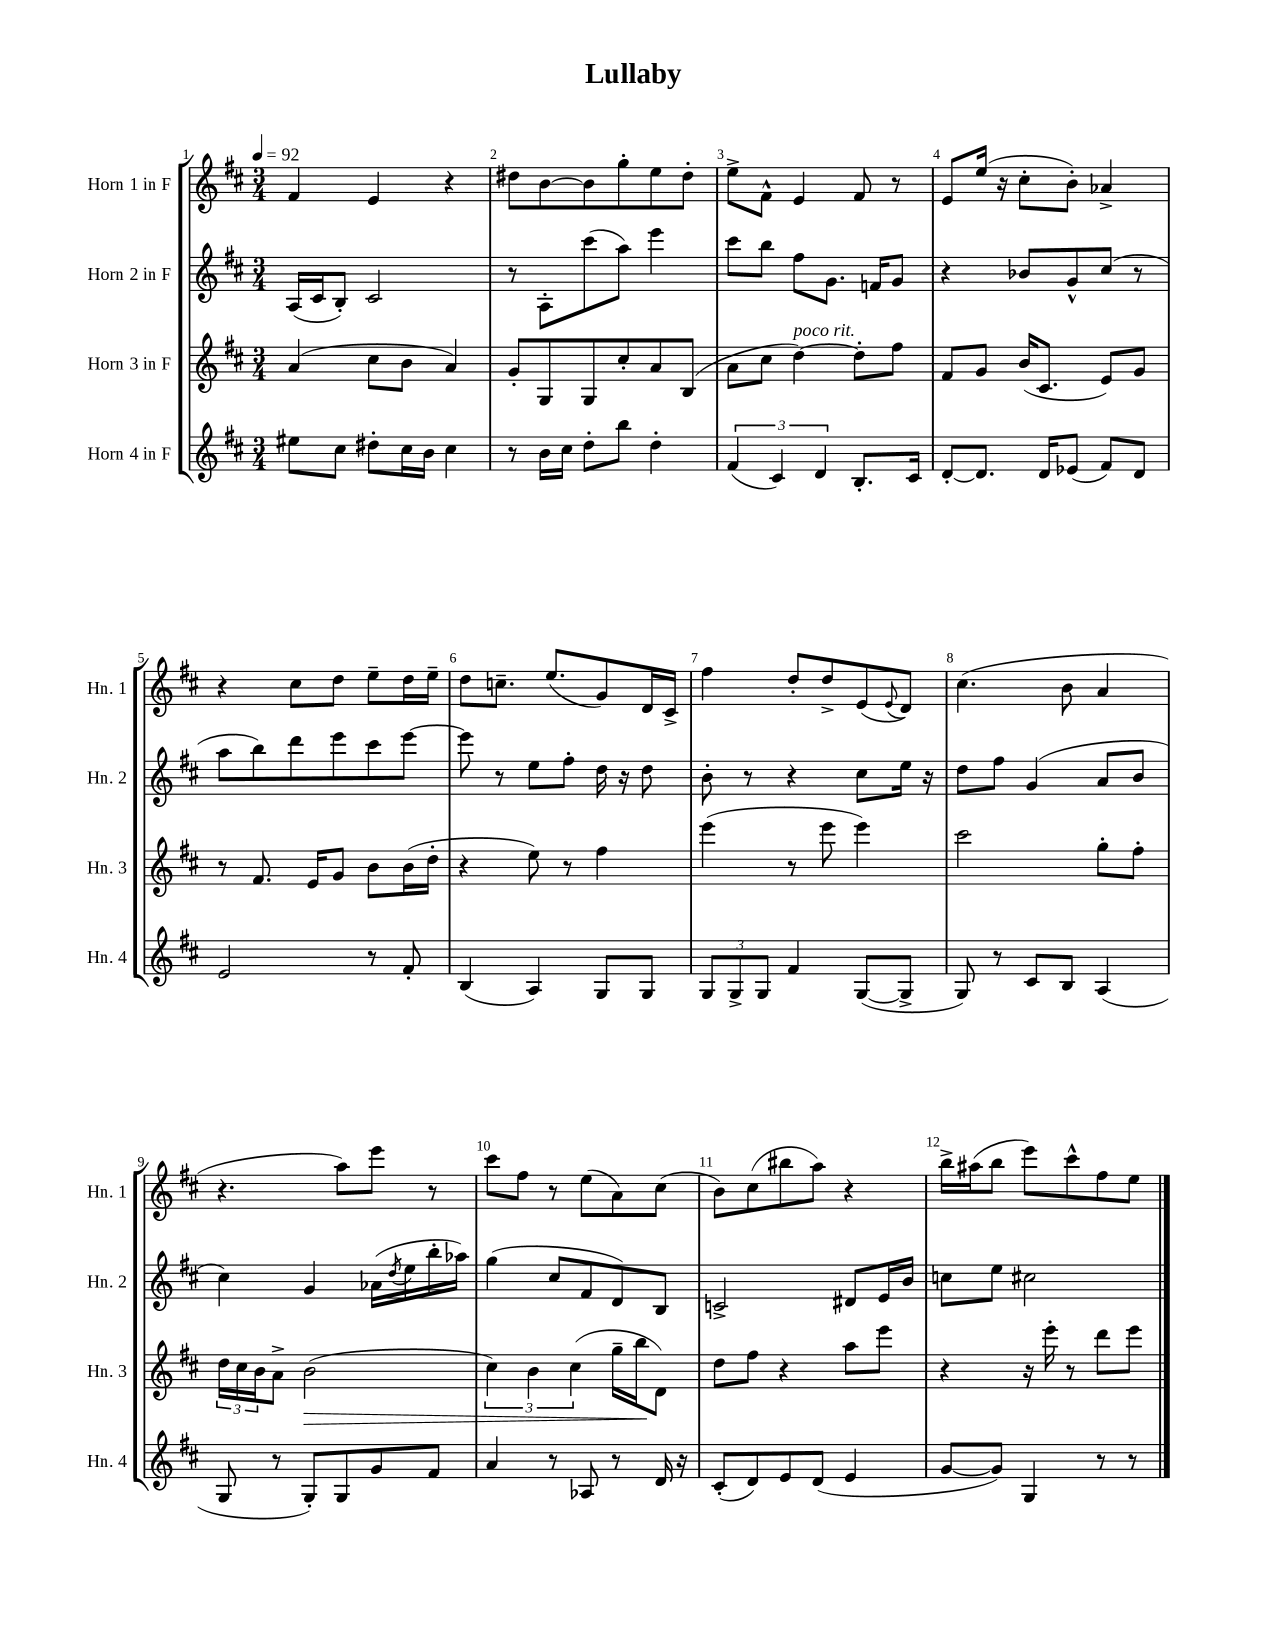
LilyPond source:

\header { title = "Lullaby" }
<<
\new StaffGroup <<
\new Staff = "s0" \with { instrumentName = "Horn 1 in F" shortInstrumentName = "Hn. 1" } {
    \clef treble \key d \major \numericTimeSignature \time 3/4 \tempo 4 = 92
    fis'4 e'4 r4 |
    dis''8 b'8~ b'8 g''8-. e''8 dis''8-. |
    e''8-> fis'8-^ e'4 fis'8 r8 |
    e'8 e''16( r16 cis''8-. b'8-.) aes'4-> |
    r4 cis''8 d''8 e''8-- d''16 e''16-- |
    d''8 c''8.-- e''8.( g'8) d'16 cis'16-> |
    fis''4 d''8-. d''8-> e'8( \appoggiatura { e'8 } d'8) |
    cis''4.( b'8 a'4 |
    r4. a''8) e'''8 r8 |
    cis'''8 fis''8 r8 e''8( a'8) cis''8( |
    b'8) cis''8( bis''8 a''8) r4 |
    b''16-> ais''16( b''8 e'''8) cis'''8-^ fis''8 e''8 \bar "|." |
}
\new Staff = "s1" \with { instrumentName = "Horn 2 in F" shortInstrumentName = "Hn. 2" } {
    \clef treble \key d \major \numericTimeSignature \time 3/4
    a16( cis'16 b8-.) cis'2 |
    r8 a8-. cis'''8( a''8) e'''4 |
    cis'''8 b''8 fis''8 g'8. f'16 g'8 |
    r4 bes'8 g'8-^ cis''8( r8 |
    a''8 b''8) d'''8 e'''8 cis'''8 e'''8~ |
    e'''8 r8 e''8 fis''8-. d''16 r16 d''8 |
    b'8-. r8 r4 cis''8 e''16 r16 |
    d''8 fis''8 g'4( a'8 b'8 |
    cis''4) g'4 aes'16( \acciaccatura { d''8 } e''16 b''16-. aes''16) |
    g''4( cis''8 fis'8 d'8) b8 |
    c'2-> dis'8 e'16 b'16 |
    c''8 e''8 cis''2 \bar "|." |
}
\new Staff = "s2" \with { instrumentName = "Horn 3 in F" shortInstrumentName = "Hn. 3" } {
    \clef treble \key d \major \numericTimeSignature \time 3/4
    a'4( cis''8 b'8 a'4) |
    g'8-. g8 g8 cis''8-. a'8 b8( |
    a'8 cis''8 d''4~^\markup { \italic "poco rit." }) d''8-. fis''8 |
    fis'8 g'8 b'16( cis'8. e'8) g'8 |
    r8 fis'8. e'16 g'8 b'8 b'16( d''16-. |
    r4 e''8) r8 fis''4 |
    e'''4( r8 e'''8 e'''4) |
    cis'''2 g''8-. fis''8-. |
    \tuplet 3/2 { d''16 cis''16 b'16 } a'8-> b'2\>( |
    \tuplet 3/2 { cis''4) b'4 cis''4( } g''16-- b''16\! d'8) |
    d''8 fis''8 r4 a''8 e'''8 |
    r4 r16 e'''16-. r8 d'''8 e'''8 \bar "|." |
}
\new Staff = "s3" \with { instrumentName = "Horn 4 in F" shortInstrumentName = "Hn. 4" } {
    \clef treble \key d \major \numericTimeSignature \time 3/4
    eis''8 cis''8 dis''8-. cis''16 b'16 cis''4 |
    r8 b'16 cis''16 d''8-. b''8 d''4-. |
    \tuplet 3/2 { fis'4( cis'4) d'4 } b8.-. cis'16 |
    d'8~-. d'8. d'16 ees'8( fis'8) d'8 |
    e'2 r8 fis'8-. |
    b4( a4) g8 g8 |
    \tuplet 3/2 { g8 g8-> g8 } fis'4 g8~( g8-> |
    g8) r8 cis'8 b8 a4( |
    g8 r8 g8-.) g8 g'8 fis'8 |
    a'4 r8 aes8 r8 d'16 r16 |
    cis'8-.( d'8) e'8 d'8( e'4 |
    g'8~ g'8) g4 r8 r8 \bar "|." |
}
>>
>>
\layout { \context { \Score \override BarNumber.break-visibility = ##(#f #t #t) barNumberVisibility = #all-bar-numbers-visible } }
